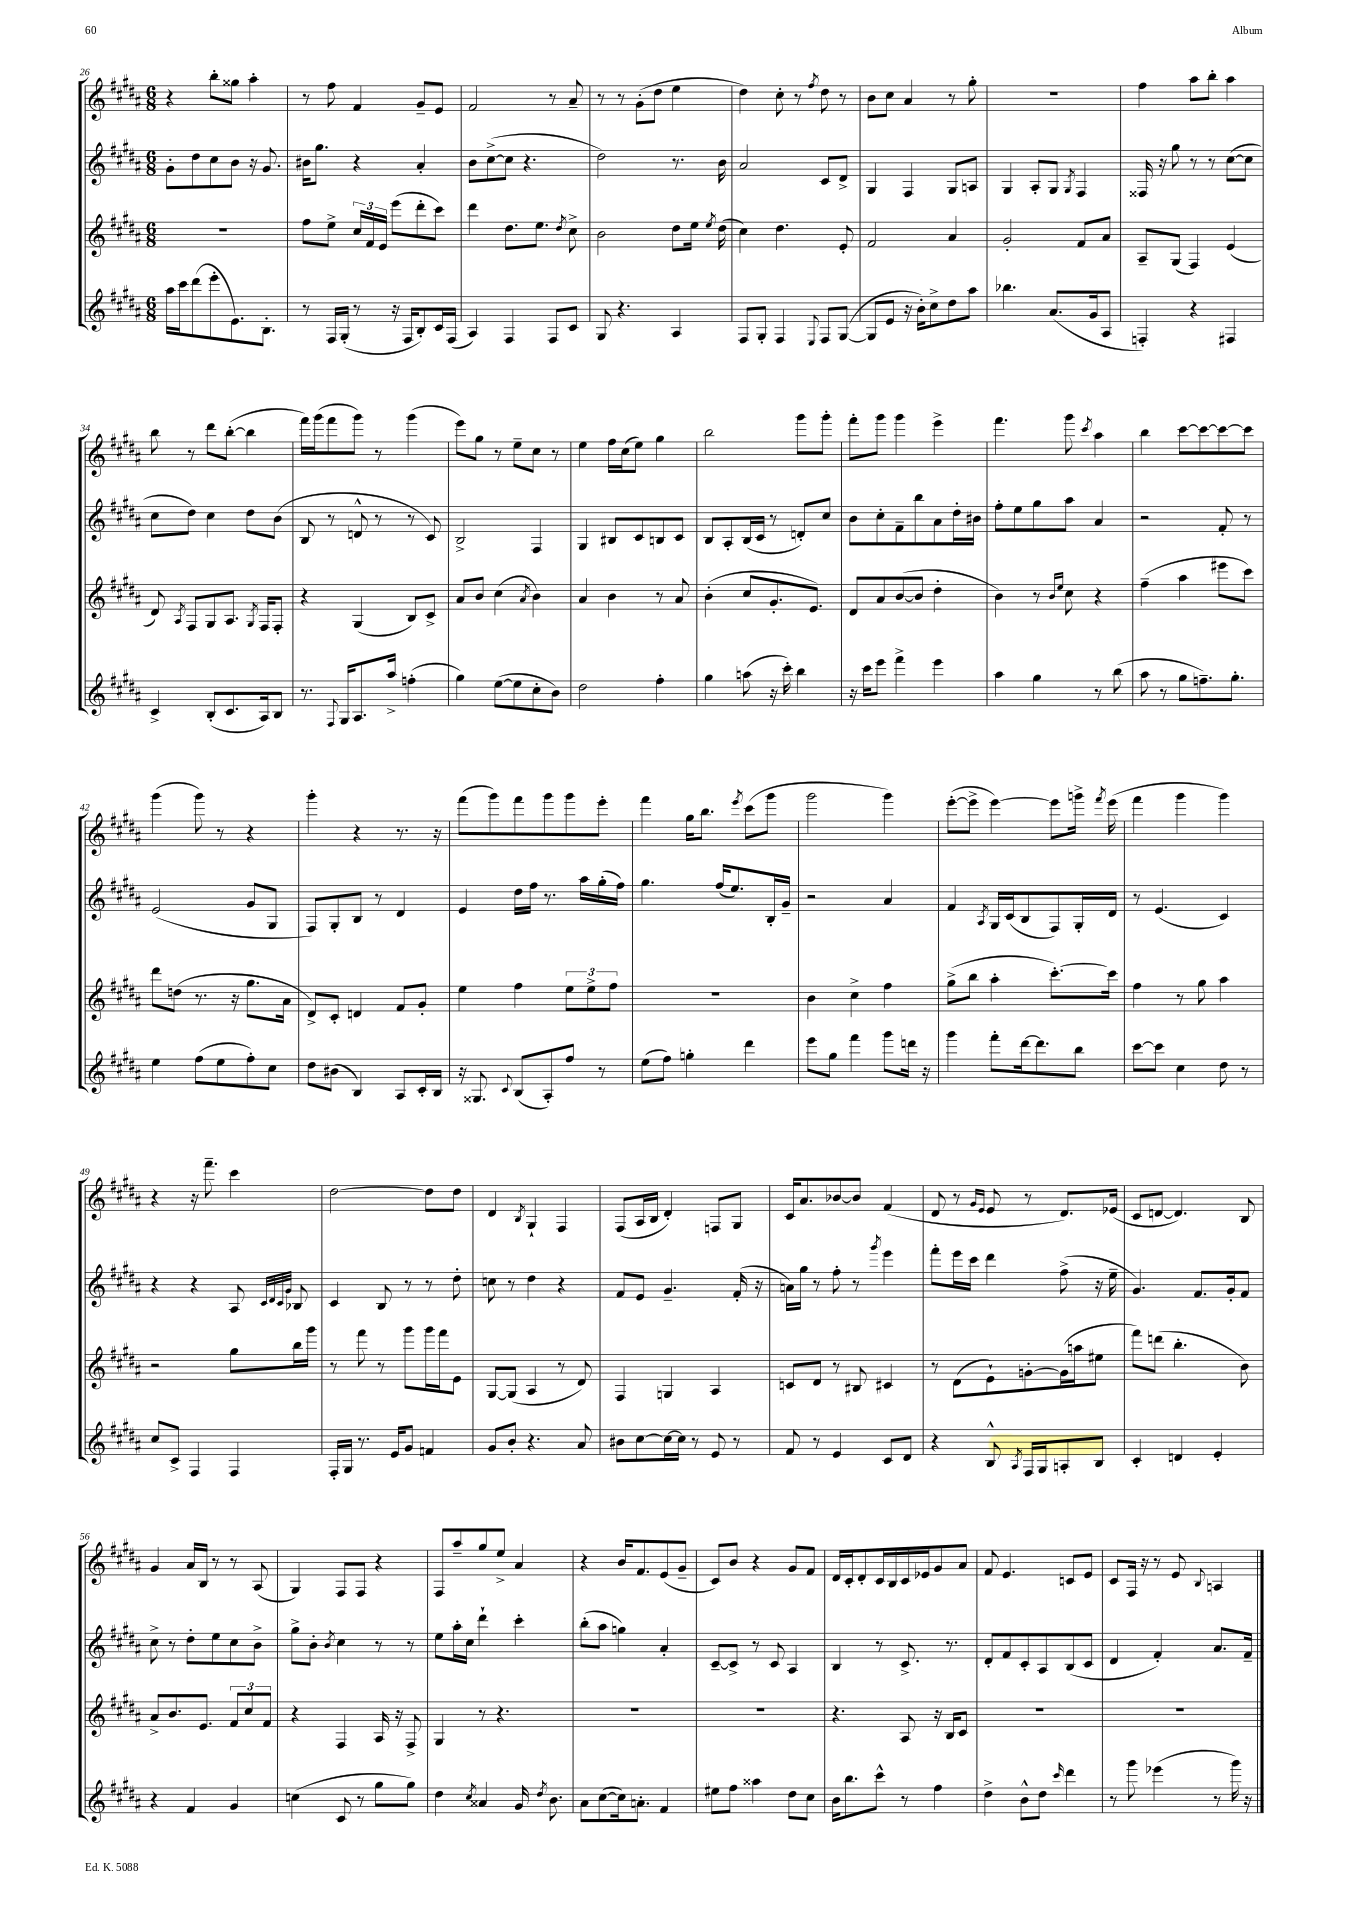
<<
\new StaffGroup <<
\new Staff = "s0" {
    \clef treble \key b \major \numericTimeSignature \time 6/8
    \autoBeamOff r4 b''8[-. gisis''8] ais''4-. |
    r8 fis''8 fis'4 gis'8[-- e'8] |
    fis'2 r8 ais'8-- |
    r8 r8 gis'8[-.( dis''8] e''4 |
    dis''4) cis''8-. r8 \acciaccatura { fis''8 } dis''8 r8 |
    b'8[ cis''8] ais'4 r8 gis''8-. |
    R2. |
    fis''4 ais''8[ b''8]-. ais''4 |
    b''8 r8 dis'''8[ b''8]~-.( b''4 |
    fis'''16[) gis'''16( fis'''8 gis'''8]) r8 gis'''4( |
    e'''8[) gis''8] r8 e''8[-- cis''8] r8 |
    e''4 fis''16[ cis''16( e''8]) gis''4 |
    b''2 gis'''8[ gis'''8]-. |
    fis'''8[-. gis'''8] gis'''4 e'''4-> |
    fis'''4. gis'''8 \acciaccatura { cis'''8 } ais''4 |
    b''4 cis'''8[~ cis'''8~ cis'''8~ cis'''8] |
    gis'''4( gis'''8) r8 r4 |
    gis'''4-. r4 r8. r16 |
    fis'''8[( gis'''8) fis'''8 gis'''8 gis'''8 e'''8]-. |
    fis'''4 gis''16[ b''8.] \acciaccatura { e'''8 } cis'''8[( gis'''8] |
    gis'''2 gis'''4) |
    e'''8[~-.( e'''8]-> e'''4~) e'''8[ g'''16]-> \acciaccatura { fis'''8 } e'''16( |
    fis'''4 gis'''4 gis'''4) |
    r4 r16 fis'''8.-- cis'''4 |
    dis''2~ dis''8[ dis''8] |
    dis'4 \acciaccatura { b8 } gis4-! fis4 |
    fis8[( ais16 b16] dis'4-.) f8[ gis8] |
    cis'16[ ais'8. bes'8~ bes'8] fis'4( |
    dis'8 r8 \grace { gis'16[ e'16] } e'8 r8 dis'8.[) ees'16]( |
    cis'8[ d'8]~ d'4.) b8 |
    gis'4 ais'16[ b16] r8 r8 ais8( |
    gis4) fis8[ fis8] r4 |
    fis8[ ais''8-- gis''8 e''8]-> ais'4 |
    r4 b'16[ fis'8. e'8( gis'8]-- |
    cis'8[) b'8] r4 gis'8[ fis'8] |
    dis'16[ cis'16-. dis'8-. cis'16 b16 cis'16 ees'16 gis'8 ais'8] |
    fis'8 e'4. c'8[ e'8] |
    cis'8[ fis16] r16 r8 e'8 \appoggiatura { b8 } a4 \bar "|." |
}
\new Staff = "s1" {
    \clef treble \key b \major \numericTimeSignature \time 6/8
    \autoBeamOff gis'8[-. dis''8 cis''8 b'8] r16 gis'8. |
    bis'16[ gis''8.] r4 ais'4-. |
    b'8[ cis''8~->( cis''8] r4. |
    dis''2) r8. b'16 |
    ais'2 cis'8[ dis'8]-> |
    gis4 fis4 gis8[ a8] |
    gis4 ais8[-. gis8] \acciaccatura { gis8 } fis4 |
    fisis16 r16 gis''8 r8 r8 cis''8[~( cis''8] |
    cis''8[ dis''8]) cis''4 dis''8[ b'8]( |
    b8 r8 d'8-^ r8 r8 cis'8) |
    b2-> fis4 |
    gis4 bis8[ cis'8 b8 cis'8] |
    b8[ ais8-. b16( cis'16] r8 d'8[-.) cis''8] |
    b'8[ cis''8-. fis'8-- b''8 ais'8 dis''16-. bis'16] |
    fis''8[-. e''8 gis''8 ais''8] ais'4 |
    r2 fis'8-. r8 |
    e'2( gis'8[ gis8] |
    fis8[) gis8-. b8] r8 dis'4 |
    e'4 dis''16[ fis''16] r8. ais''16[ gis''16-.( fis''16]) |
    gis''4. fis''16[( e''8.) b16-. gis'16]-- |
    r2 ais'4 |
    fis'4 \acciaccatura { ais8 } gis16[ cis'16( b8 fis8) gis16-. dis'16] |
    r8 e'4.( cis'4) |
    r4 r4 ais8 \grace { cis'32[ dis'32 cis'32 gis'32] } bes8 |
    cis'4 b8 r8 r8 dis''8-. |
    c''8 r8 dis''4 r4 |
    fis'8[ e'8] gis'4.-- fis'16-.( r16 |
    a'16[) gis''16] r8 fis''8-. r8 \acciaccatura { gis'''8 } e'''4 |
    fis'''8[-. e'''16 cis'''16] dis'''4 fis''8->( r16 e''16-- |
    gis'4.) fis'8.[ gis'16-. fis'8] |
    cis''8-> r8 dis''8[-. e''8 cis''8 b'8]-> |
    gis''8[-> b'8]-. \acciaccatura { b'8 } cis''4 r8 r8 |
    e''8[ ais''16-. cis''16] dis'''4-! cis'''4-. |
    b''8[-.( ais''8] g''4) ais'4-. |
    cis'8[~-- cis'8]-> r8 cis'8 ais4 |
    b4 r8 cis'8.-> r8. |
    dis'8[-. fis'8 cis'8-. ais8 b8( cis'8] |
    dis'4 fis'4-.) ais'8.[ fis'16]-- \bar "|." |
}
\new Staff = "s2" {
    \clef treble \key b \major \numericTimeSignature \time 6/8
    \autoBeamOff R2. |
    fis''8[ e''8]-> \tuplet 3/2 { cis''16[ fis'16 e'16] } e'''8[( dis'''8-. cis'''8]) |
    dis'''4 dis''8.[ e''8.] \acciaccatura { dis''8 } cis''8-> |
    b'2 dis''8[ e''16] \acciaccatura { e''8 } dis''16( |
    cis''4) dis''4. e'8-. |
    fis'2 ais'4 |
    gis'2-. fis'8[ ais'8] |
    ais8[-- gis8]( fis4) e'4( |
    dis'8) \acciaccatura { ais8 } fis8[ gis8 ais8.] \acciaccatura { gis8 } fis16[ fis8]-. |
    r4 gis4( b8[) cis'8]-> |
    ais'8[ b'8] cis''4( \acciaccatura { ais'8 } b'4) |
    ais'4 b'4 r8 ais'8 |
    b'4-.( cis''8[ gis'8.-. e'8.]) |
    dis'8[ ais'8 b'8~( b'8] dis''4-. |
    b'4) r8 \grace { b'16[ e''16] } cis''8 r4 |
    fis''4--( ais''4 eis'''8[ cis'''8]) |
    dis'''8[ d''8]( r8. r16 gis''8.[ ais'16] |
    dis'8[->) cis'8]-. d'4 fis'8[ gis'8]-. |
    e''4 fis''4 \tuplet 3/2 { e''8[ e''8-> fis''8] } |
    R2. |
    b'4 cis''4-> fis''4 |
    gis''8[->( b''8] ais''4-. cis'''8.[~-.) cis'''16] |
    fis''4 r8 gis''8 ais''4 |
    r2 gis''8[ b''16 gis'''16] |
    r8 fis'''8 r8 gis'''8[ gis'''16 fis'''16 e'8] |
    gis8[~ gis8]( ais4 r8 dis'8) |
    fis4 g4 ais4 |
    c'8[ dis'8] r8 bis8 cis'4 |
    r8 dis'8[( e'8-!) g'8~-. g'16( a''16 eis''8] |
    fis'''8[) d'''8]( b''4.-. b'8) |
    ais'8[-> b'8. e'8.] \tuplet 3/2 { fis'8[ cis''8 fis'8] } |
    r4 fis4 ais16 r16 fis8-> |
    gis4 r8 r4. |
    R2. |
    R2. |
    r4. ais8 r16 b16[ cis'8] |
    R2. |
    R2. \bar "|." |
}
\new Staff = "s3" {
    \clef treble \key b \major \numericTimeSignature \time 6/8
    \autoBeamOff ais''16[ cis'''16 dis'''8( e'''8-. e'8.) b8.]-. |
    r8 fis16[ gis16]-.( r8 r16 fis16[ b8-.) cis'16 fis16]( |
    ais4) fis4 fis8[ cis'8] |
    gis8 r4. ais4 |
    fis8[ gis8]-. fis4 \appoggiatura { e8 } fis8[ gis8]~( |
    gis8[ e'8] r16 b'16[-.) cis''8-> dis''8 ais''8] |
    bes''4. ais'8.[( gis'16 ais8] |
    f4-.) r4 fis4 |
    cis'4-> b8[-.( cis'8. ais16) b8] |
    r8. \appoggiatura { fis8 } gis16[ ais8. ais''16]-> f''4-.( |
    gis''4) e''8[~( e''8 cis''8-. b'8]) |
    dis''2 fis''4-. |
    gis''4 a''8( r16 cis'''16-.) b''4 |
    r16 cis'''16[ e'''8] fis'''4-> e'''4 |
    ais''4 gis''4 r8 b''8( |
    ais''8 r8 gis''8[ f''8.--) gis''8.]-. |
    e''4 fis''8[( e''8 fis''8-.) cis''8] |
    dis''8[ bis'8]( b4) ais8[ cis'16-. b16] |
    r16 gisis8. \appoggiatura { cis'8 } b8[( ais8-.) fis''8] r8 |
    e''8[( fis''8]) g''4-. dis'''4 |
    e'''8[ gis''8] fis'''4 gis'''8[ d'''16] r16 |
    gis'''4 fis'''8[-. dis'''16~ dis'''8. b''8] |
    cis'''8[~ cis'''8] cis''4 dis''8 r8 |
    cis''8[ cis'8]-> fis4 fis4 |
    fis16[-. gis16] r8. e'16[ gis'8] f'4 |
    gis'8[ b'8]-. r4. ais'8 |
    bis'8[ cis''8~ cis''16~ cis''16] r8 e'8 r8 |
    fis'8 r8 e'4 cis'8[ dis'8] |
    r4 b8-^ \acciaccatura { ais8 } fis16[ gis16 a8-. b8] |
    cis'4-. d'4 e'4-. |
    r4 fis'4 gis'4 |
    c''4( cis'8 r8 gis''8[ gis''8]) |
    dis''4 \acciaccatura { cis''8 } aisis'4 gis'16 \acciaccatura { dis''8 } b'8. |
    ais'8[ cis''8~( cis''16) a'8.]-. fis'4 |
    eis''8[ fis''8] aisis''4 dis''8[ cis''8] |
    b'16[ b''8. cis'''8]-^ r8 fis''4 |
    dis''4-> b'8[-^ dis''8] \grace { cis'''16 } dis'''4 |
    r8 gis'''8 ees'''4( r8 gis'''16) r16 \bar "|." |
}
>>
>>
\layout { \context { \Score currentBarNumber = #26 } }
